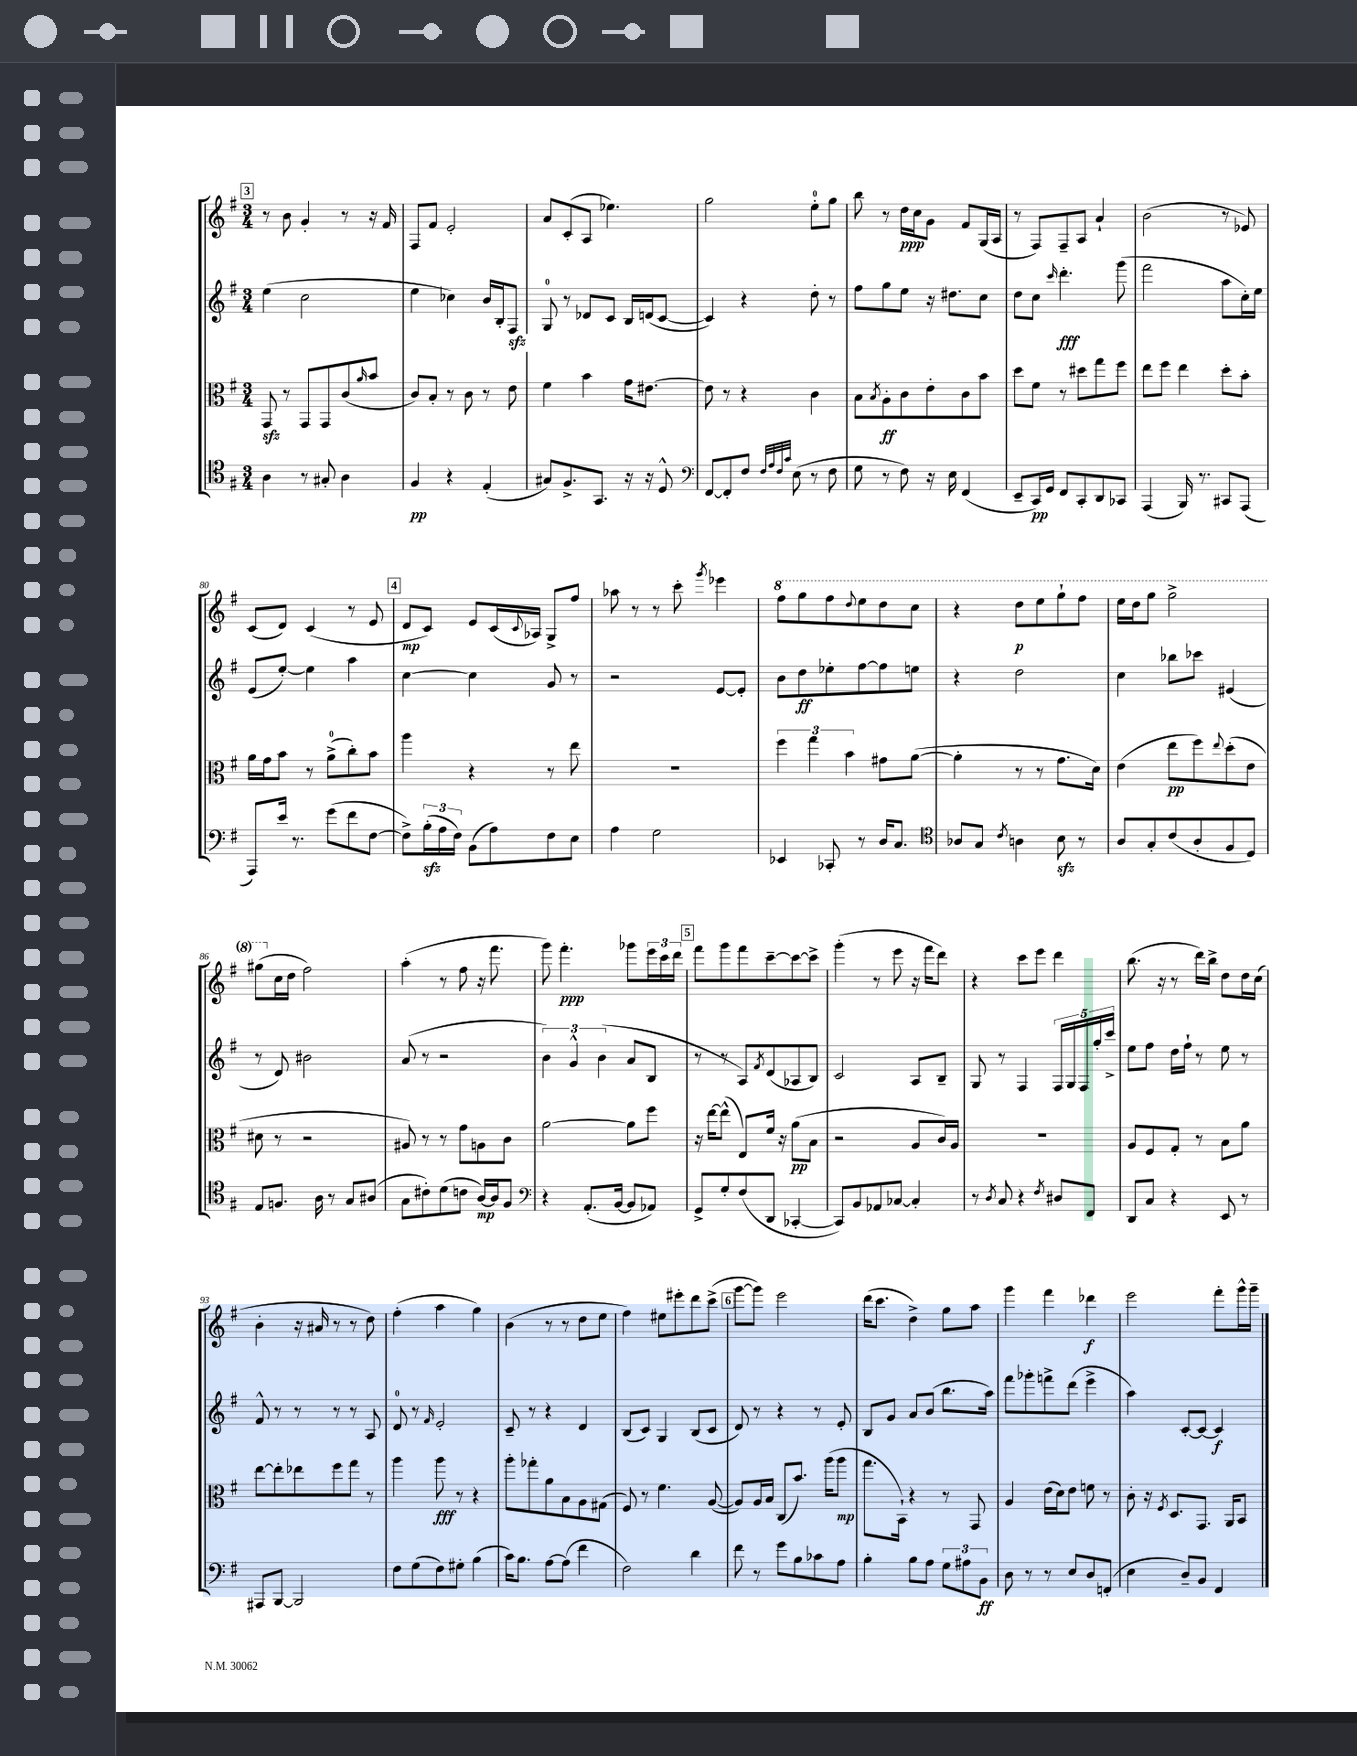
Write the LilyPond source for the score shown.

<<
\new StaffGroup <<
\new Staff = "s0" {
    \clef treble \key g \major \numericTimeSignature \time 3/4
    \mark \markup { \box "3" } r8 b'8 g'4-. r8 r16 fis'16 |
    fis8 fis'8 e'2-. |
    a'8 c'8-.( a8 ees''4.) |
    g''2 e''8-0-. g''8 |
    b''8 r8 d''16\ppp c''16 g'8 fis'8 g16( a16 |
    r8 fis8) fis8-- a8 a'4-! |
    b'2( r8 ees'8) |
    c'8( d'8) c'4( r8 e'8 |
    \mark \markup { \box "4" } d'8\mp c'8) e'8 c'16( \appoggiatura { c'8 } aes16) g8-> fis''8 |
    aes''8 r8 r8 c'''8-. \acciaccatura { g'''8 } ees'''4 |
    \ottava #1 fis'''8 g'''8 fis'''8 \appoggiatura { d'''8 } e'''8 d'''8 c'''8 |
    r4 d'''8\p e'''8 g'''8-! fis'''8 |
    e'''16 d'''16 g'''8 g'''2-> |
    gis'''8( \ottava #0 c''16 d''16 fis''2) |
    a''4-.( r8 fis''8 r16 fis'''8. |
    g'''8) fis'''4.-.\ppp ges'''8 \tuplet 3/2 { e'''16 c'''16 d'''16 } |
    \mark \markup { \box "5" } fis'''8 g'''8 fis'''8 c'''8~-- c'''8~ c'''8-> |
    g'''4-.( r8 e'''8 r16 fis'''16 d'''8) |
    r4 c'''8 e'''8 d'''4 |
    b''8.( r16 r8 d'''16) b''16-> d''8 d''16 c''16( |
    b'4-. r16 ais'16 r8 r8 d''8) |
    fis''4-.( a''4 g''4) |
    b'4( r8 r8 d''8 e''8 |
    fis''4) eis''8 eis'''8-. d'''8 c'''8->( |
    \mark \markup { \box "6" } g'''8~ g'''8) e'''2 |
    d'''16( c'''8. d''4->) g''8 a''8 |
    g'''4 fis'''4 des'''4\f |
    e'''2 fis'''8-. g'''16-^ g'''16-- \bar "|." |
}
\new Staff = "s1" {
    \clef treble \key g \major \numericTimeSignature \time 3/4
    \mark \markup { \box "3" } e''4( c''2 |
    e''4 ces''4) b'16 b16-. fis8\sfz |
    g8-0 r8 des'8 c'8 b16 d'16( c'8~ |
    c'4) r4 d''8-. r8 |
    fis''8 g''8 e''8 r16 dis''8. c''8 |
    d''8 c''8 \grace { c'''16 } d'''4.-.\fff g'''8( |
    fis'''2 a''8 c''16-.) e''16 |
    e'8( e''8~-.) e''4 a''4 |
    \mark \markup { \box "4" } c''4~ c''4 g'8 r8 |
    r2 e'8~ e'8-. |
    b'8 d''8\ff ees''8-. fis''8~ fis''8 e''8 |
    r4 d''2 |
    c''4 bes''8 ces'''8 eis'4( |
    r8 d'8) bis'2 |
    a'8( r8 r2 |
    \tuplet 3/2 { b'4) g'4-^ b'4( } a'8 b8 |
    \mark \markup { \box "5" } r8 r8 a8) \acciaccatura { fis'8 } d'8( aes8 b8) |
    c'2 a8 b8-- |
    g8 r8 fis4 \tuplet 5/4 { fis16 g16 fis16 g''16-. c'''16-> } |
    e''8 fis''8 d''16 fis''16-! r8 e''8 r8 |
    fis'8-^ r8 r8 r8 r8 a8 |
    d'8-0 r8 \grace { fis'16 } e'2-. |
    c'8-- r8 r4 d'4 |
    b8( c'8) g4 b8( c'8 |
    \mark \markup { \box "6" } d'8) r8 r4 r8 e'8-. |
    b8 g'8 a'8 b'8( b''8. a''16) |
    fis'''8 ges'''8-. f'''8-> d'''8( e'''4-> |
    a''4) c'8~-. c'8~ c'4\f \bar "|." |
}
\new Staff = "s2" {
    \clef alto \key g \major \numericTimeSignature \time 3/4
    \mark \markup { \box "3" } g,8\sfz r8 g,8 g,8 c'8( \grace { a'16 } b'8 |
    c'8) b8-. r8 c'8 r8 e'8 |
    fis'4 b'4 g'16 eis'8.~ |
    eis'8 r8 r4 c'4 |
    b8 \acciaccatura { b8 } a8-.\ff c'8 e'8-. c'8 b'8 |
    d''8 fis'8 r8 dis''8 g''8 fis''8 |
    e''8 fis''8 e''4 d''8-. b'8-. |
    a'16 g'16 b'8 r8 a'8-0->( c''8-.) b'8 |
    \mark \markup { \box "4" } a''4 r4 r8 e''8 |
    R2. |
    \tuplet 3/2 { fis''4 g''4 b'4 } gis'8 a'8~( |
    a'4-. r8 r8 g'8. d'16) |
    e'4( e''8\pp fis''8) \appoggiatura { e''8 } d''8-.( e'8 |
    dis'8 r8 r2 |
    ais8) r8 r8 g'8 a8 c'8 |
    a'2~ a'8 fis''8 |
    \mark \markup { \box "5" } r16 e''16~ e''8-^( e8) fis'16 r16 a'8\pp( b8 |
    r2 a8 c'16) a16 |
    R2. |
    a8 fis8 g8-. r8 b8 a'8 |
    e''8~ e''8-. ees''8 fis''8 g''8 r8 |
    a''4 a''8\fff r8 r4 |
    a''8-. ges''8-. a'8 b8 a8 gis8( |
    fis8) r8 fis'4. a8~( |
    \mark \markup { \box "6" } a8) a16 b16 c8( b'8.) a''16( a''8\mp |
    g''8. b,16-!) r4 r8 g,8 |
    a4 e'16( d'16) e'8 f'8 r8 |
    c'8-. r16 \acciaccatura { fis8 } d8. g,8. a,16 b,8 \bar "|." |
}
\new Staff = "s3" {
    \clef tenor \key g \major \numericTimeSignature \time 3/4
    \mark \markup { \box "3" } a4 r8 gis8-. a4 |
    fis4\pp r4 e4-.( |
    gis8) fis8.-> g,8. r16 r16 d8-^ |
    \clef bass fis,8~ fis,8-. fis8 \grace { fis32 a32 fis32 c'32 } e8( r8 fis8 |
    g8 r8 fis8) r16 e16 fis,4( |
    e,8-- c,16\pp) g,16 fis,8 c,8-. d,8 ces,8 |
    a,,4( b,,16) r8. cis,8 a,,8( |
    a,,8) e'16 r8. g'8( fis'8 fis8~ |
    \mark \markup { \box "4" } fis8->) \tuplet 3/2 { b16-.\sfz( a16 fis16) } b,8( a8) fis8 e8 |
    a4 g2 |
    ees,4 ces,8-. r8 d16 c8. |
    \clef tenor aes8 g8 \acciaccatura { c'8 } a4 b8\sfz r8 |
    a8 g8-. c'8( a8-. fis8 d8) |
    e8 f8. a16 r8 g8 ais8( |
    g8 cis'8-.) d'8( c'8 a16~\mp) a16 fis8 |
    \clef bass r4 a,8.-.( b,16~ b,8 aes,8) |
    \mark \markup { \box "5" } g,8-> g8-. fis8( d,8 ces,4~-. |
    ces,8) b,8 aes,8 ces8~ ces4-. |
    r8 \acciaccatura { d8 } c8 r4 \acciaccatura { fis8 } dis8 fis,8 |
    d,8 c8 r4 e,8 r8 |
    ais,,8 b,,8~ b,,2 |
    fis8 g8( fis8) gis8-. b4( |
    c'16) b8. a8~ a8( fis'4 |
    fis2) d'4 |
    \mark \markup { \box "6" } fis'8 r8 g'8 b8 ces'8 a8 |
    b4-. b8 a8 \tuplet 3/2 { g8 ais8 b,8\ff } |
    d8 r8 r8 e8 d8 f,8-.( |
    e4 d8--) b,8 fis,4 \bar "|." |
}
>>
>>
\layout { \context { \Score currentBarNumber = #73 } }
